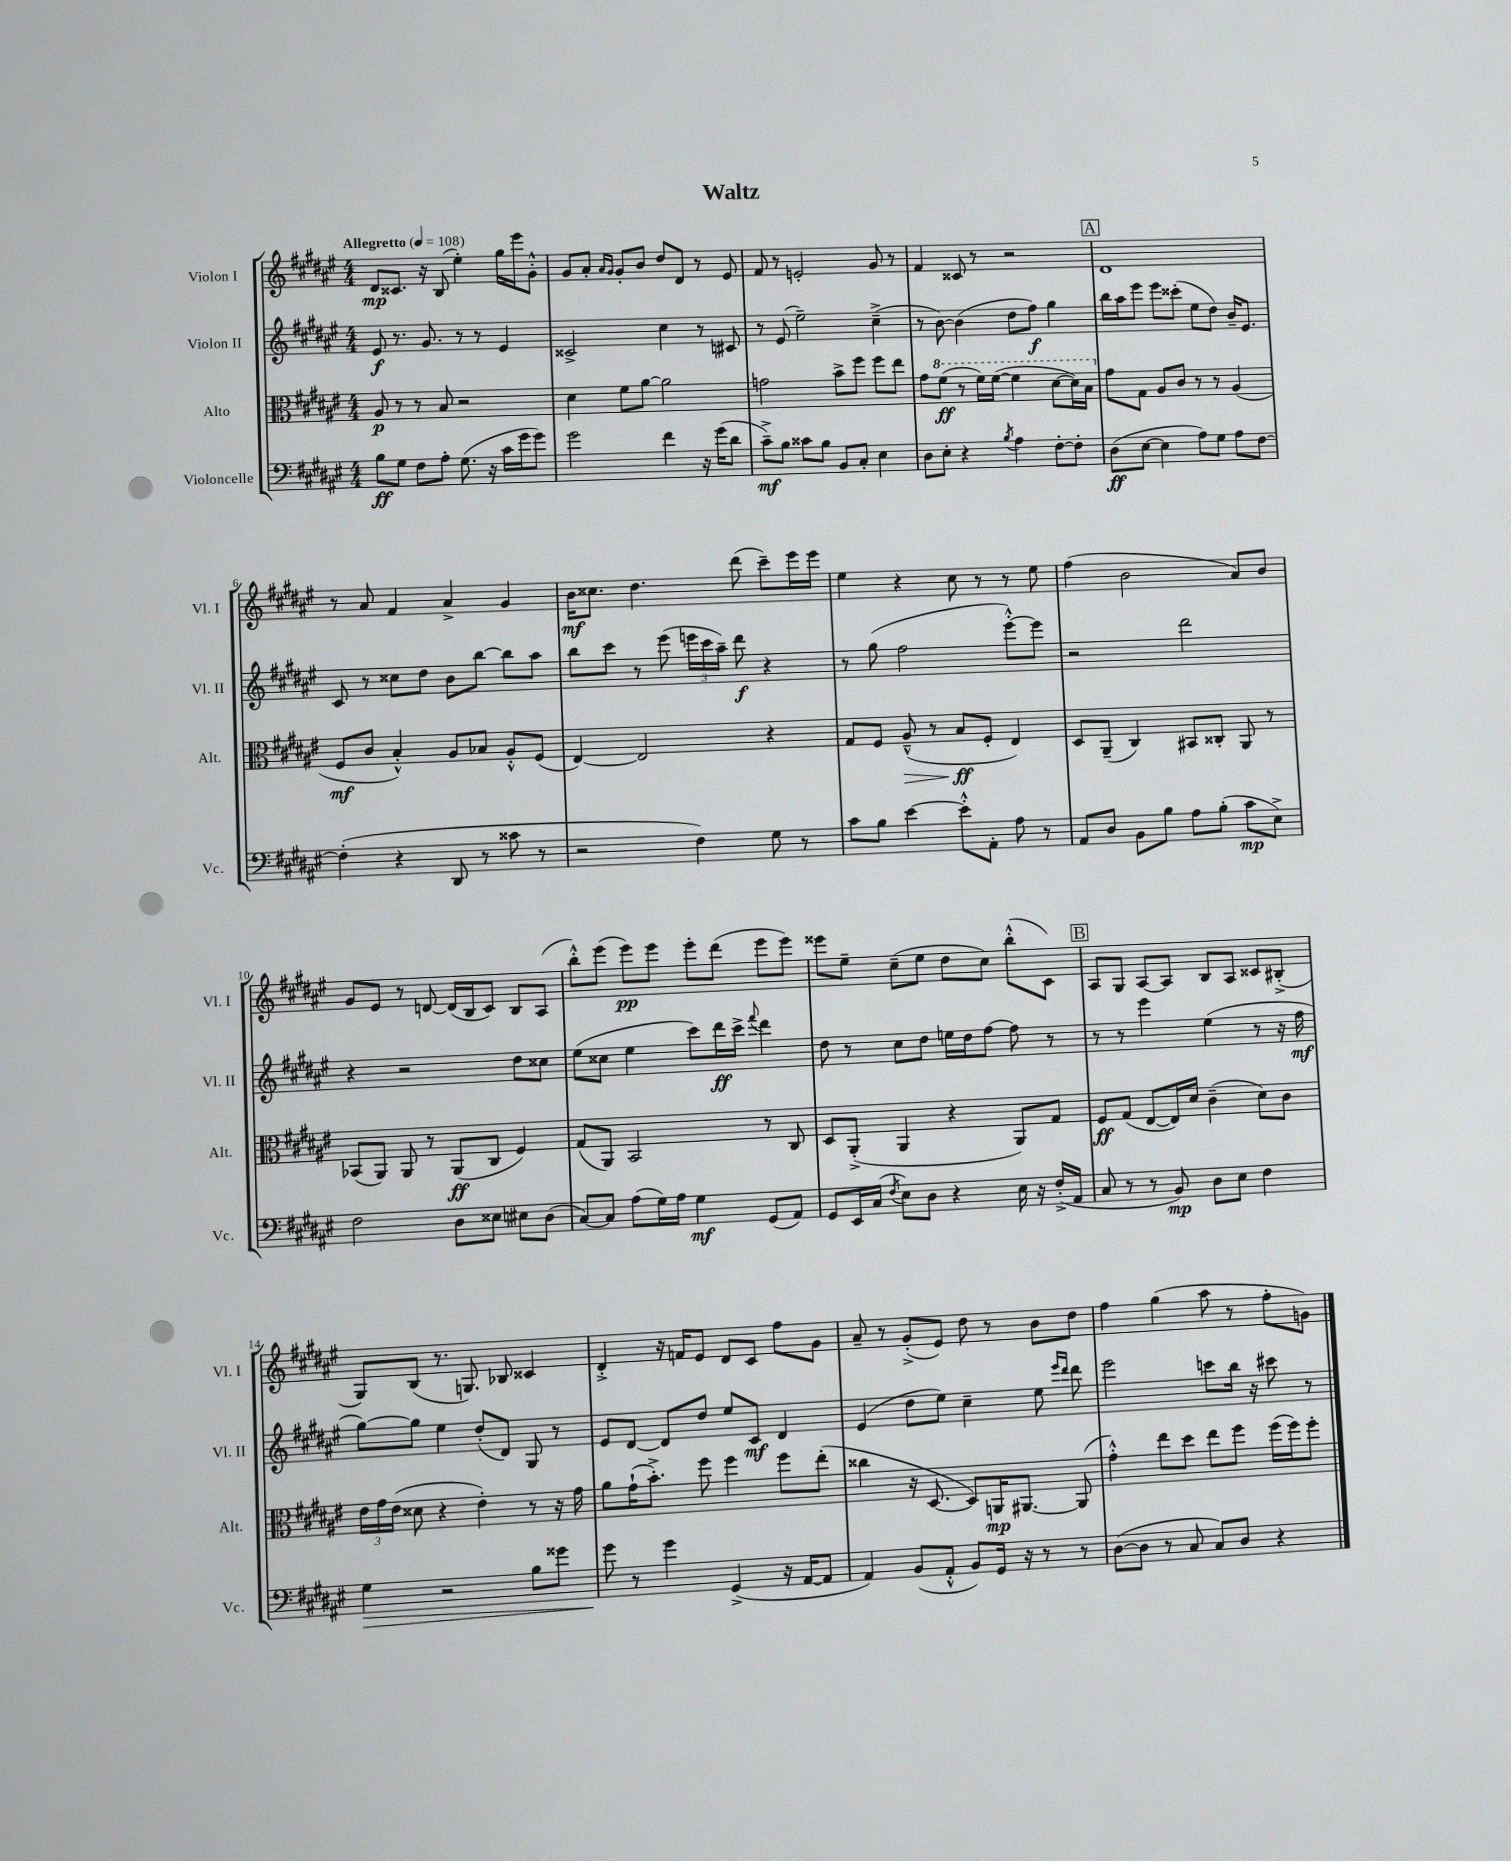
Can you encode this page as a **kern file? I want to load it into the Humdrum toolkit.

**kern	**dynam	**kern	**dynam	**kern	**dynam	**kern	**dynam
*part4	*part4	*part3	*part3	*part2	*part2	*part1	*part1
*staff4	*staff4	*staff3	*staff3	*staff2	*staff2	*staff1	*staff1
*I"Violoncelle	*	*I"Alto	*	*I"Violon II	*	*I"Violon I	*
*I'Vc.	*	*I'Alt.	*	*I'Vl. II	*	*I'Vl. I	*
*clefF4	*	*clefC3	*	*clefG2	*	*clefG2	*
*k[f#c#g#d#a#e#]	*	*k[f#c#g#d#a#e#]	*	*k[f#c#g#d#a#e#]	*	*k[f#c#g#d#a#e#]	*
*M4/4	*	*M4/4	*	*M4/4	*	*M4/4	*
*MM108	*	*MM108	*	*MM108	*	*MM108	*
=1	=1	=1	=1	=1	=1	=1	=1
!	!	!	!	!	!	!LO:TX:a:B:t=Allegretto	!
8B\L	ff	8A#/	p	8e#/	f	8d#/L	mp
8G#\J	.	8r	.	8.r	.	8.c##X/J	.
8F#\L	.	8r	.	.	.	.	.
.	.	.	.	8.g#/	.	16r	.
8A#'\J	.	8B/	.	.	.	(8B/	.
(8.G#\	.	2r	.	8r	.	4ee#'\)	.
.	.	.	.	8r	.	.	.
16r	.	.	.	.	.	.	.
16c#\LL	.	.	.	4e#/	.	16gg#\LL	.
16g#\J	.	.	.	.	.	16eee#\J	.
8g#\J)	.	.	.	.	.	8g#'^^\J	.
=2	=2	=2	=2	=2	=2	=2	=2
2g#\	.	4d#\	.	2c##X^/	.	8g#/L	.
.	.	.	.	.	.	8a#'/J	.
.	.	.	.	.	.	16qqa#/LL	.
.	.	.	.	.	.	16qqg#/JJ	.
.	.	8f#\L	.	.	.	8g#'/L	.
.	.	[8a#\J	.	.	.	8b/J	.
4f#\	.	2a#\]	.	4cc#\	.	8dd#/L	.
.	.	.	.	.	.	8d#/J	.
16r	.	.	.	8r	.	8r	.
(16g#\KL	.	.	.	.	.	.	.
8d#\J	.	.	.	8c#X/	.	8e#/	.
=3	=3	=3	=3	=3	=3	=3	=3
8c#~^\L)	mf	2gn\	.	8r	.	8f#/	.
8B\J	.	.	.	(8e#/	.	8r	.
8c##X\L	.	.	.	2ee#~\)	.	2en'/	.
8B\J	.	.	.	.	.	.	.
8BB/L	.	8b^\L	.	.	.	.	.
8C#'/J	.	8ff#\J	.	.	.	.	.
4E#\	.	8ff#\L	.	(4cc#~^\	.	8g#/	.
.	.	8ee#\J	.	.	.	8r	.
=4	=4	=4	=4	=4	=4	=4	=4
8D#\L	.	8g#\L	.	8r	.	4f#/	.
*	*	*8va	*	*	*	*	*
8E#'\J	.	(8ff#\J	ff	[8b\)	.	.	.
4r	.	8r	.	(4b\]	.	8c##X/	.
.	.	16ff#\LL)	.	.	.	8r	.
.	.	([16ff#\JJ	.	.	.	.	.
8qB/	.	.	.	.	.	.	.
4A#\	.	4ff#\]	.	8dd#\L	.	2r	.
.	.	.	.	8ff#\J)	f	.	.
[8F#'\L	.	[8dd#\L	.	4gg#\	.	.	.
8F#'\J]	.	16dd#\L])	.	.	.	.	.
.	.	16b\JJ	.	.	.	.	.
!!LO:REH:place=s1:t=A
=5	=5	=5	=5	=5	=5	=5	=5
*	*	*X8va	*	*	*	*	*
(8D#\L	ff	8g#\L	.	16bb\LL	.	1d#	.
.	.	.	.	16aa#\J	.	.	.
[8E#\J	.	8G#\J	.	8eee#\J	.	.	.
4E#\]	.	8A#/L	.	8eee#\L	.	.	.
.	.	8c#/J	.	(8ccc##X'\J	.	.	.
8A#\L)	.	8r	.	8ee#\L	.	.	.
8G#\J	.	8r	.	8dd#\J)	.	.	.
8A#\L	.	(4A#/	.	16b~/KL	.	.	.
.	.	.	.	8.e#/J	.	.	.
[8F#\J	.	.	.	.	.	.	.
!!LO:LB:g=z
=6	=6	=6	=6	=6	=6	=6	=6
(4F#'\]	.	8F#/L	mf	8c#/	.	8r	.
.	.	8c#/J	.	8r	.	8a#/	.
4r	.	4B'^^/)	.	8cc##X\L	.	4f#/	.
.	.	.	.	8dd#\J	.	.	.
8DD#/	.	8A#/L	.	8b\L	.	4a#^/	.
8r	.	8B-X/J	.	[8bb\J	.	.	.
8c##X\	.	8A#'^^/L	.	8bb\L]	.	4g#/	.
8r	.	(8F#/J	.	8aa#\J	.	.	.
=7	=7	=7	=7	=7	=7	=7	=7
2r	.	[4E#/)	.	8bb\L	.	16b\KL	mf
.	.	.	.	.	.	8.cc##X\J	.
.	.	.	.	8ccc#\J	.	.	.
.	.	2E#/]	.	8r	.	4.dd#\	.
.	.	.	.	(8eee#\	.	.	.
4F#\)	.	.	.	24eeen\LL	.	.	.
.	.	.	.	24ccc#\	.	.	.
.	.	.	.	24aa#~\JJ)	.	.	.
.	.	.	.	8ddd#\	f	(8ddd#\	.
8G#\	.	4r	.	4r	.	8ccc#~\L)	.
8r	.	.	.	.	.	16eee#\L	.
.	.	.	.	.	.	16eee#\JJ	.
=8	=8	=8	=8	=8	=8	=8	=8
8c#\L	.	8G#/L	.	8r	.	4ee#\	.
8B\J	.	8F#/J	.	(8gg#\	.	.	.
!	!	!	!LO:HP:b	!	!	!	!
[4e#\	.	(8A#~^^/	>	2ff#\	.	4r	.
.	.	8r	.	.	.	.	.
8e#'^^\L]	.	8B/L	ff	.	.	8cc#\	.
8AA#'\J	.	8F#'/J	]	.	.	8r	.
8A#\	.	4E#/)	.	[8eee#'^^\L)	.	8r	.
8r	.	.	.	8eee#\J]	.	8ee#\	.
=9	=9	=9	=9	=9	=9	=9	=9
8AA#/L	.	8D#/L	.	2r	.	(4ff#\	.
8D#/J	.	(8AA#~/J	.	.	.	.	.
8BB\L	.	4C#/)	.	.	.	2b\	.
8B\J	.	.	.	.	.	.	.
8A#\L	.	8BB#X/L	.	2ddd#\	.	.	.
(8B'\J	.	8C##X'/J	.	.	.	.	.
8c#\L	mp	8AA#/	.	.	.	8a#/L)	.
8E#^\J)	.	8r	.	.	.	8b/J	.
!!LO:LB:g=z
=10	=10	=10	=10	=10	=10	=10	=10
2F#\	.	(8BB-X/L	.	4r	.	8g#/L	.
.	.	8AA#/J)	.	.	.	8e#/J	.
.	.	8AA#/	.	2r	.	8r	.
.	.	8r	.	.	.	[8dn/	.
8D#\L	.	(8AA#/L	ff	.	.	(16d/LL]	.
.	.	.	.	.	.	16B/J	.
8E##X\J	.	8C#/J	.	.	.	8c#/J)	.
8E#X\L	.	4F#/)	.	8dd#\L	.	8B/L	.
(8D#\J	.	.	.	8cc##X\J	.	(8A#/J	.
=11	=11	=11	=11	=11	=11	=11	=11
[8C#/L)	.	(8G#/L	.	(8ee#\L	.	8bb'^^\L)	.
8C#/J]	.	8AA#/J)	.	8cc##X\J	.	(8eee#\J	.
(8A#\L	.	2BB/	.	4ee#\	.	8eee#\L)	pp
16G#\L)	.	.	.	.	.	8eee#\J	.
16A#\JJ	.	.	.	.	.	.	.
4G#\	mf	.	.	8ccc#\L)	.	8eee#'\L	.
.	.	.	.	16ddd#\L	ff	(8ddd#\J	.
.	.	.	.	16ccc#^\JJ	.	.	.
.	.	.	.	8qqfff#/	.	.	.
(8GG#/L	.	8r	.	4ddd#\	.	8eee#\L	.
8AA#/J)	.	8C#/	.	.	.	8eee#\J)	.
=12	=12	=12	=12	=12	=12	=12	=12
8GG#/L	.	8D#/L	.	8dd#\	.	8eee##X\L	.
16EE#/L	.	(8AA#'^/J	.	8r	.	8ee#~\J	.
(16C#/JJ	.	.	.	.	.	.	.
8qF#/	.	.	.	.	.	.	.
8E#\L)	.	4AA#/	.	8cc#\L	.	(8cc#~\L	.
8D#\J	.	.	.	8dd#\J	.	8ee#\J	.
4r	.	4r	.	16een\LL	.	8dd#\L	.
.	.	.	.	16dd#\J	.	.	.
.	.	.	.	[8ff#\J	.	8cc#\J)	.
16E#\	.	8AA#/L)	.	8ff#\]	.	(8bb'^^\L	.
16r	.	.	.	.	.	.	.
(16F#'^/LL	.	8G#/J	.	8r	.	8c#\J)	.
16AA#/JJ	.	.	.	.	.	.	.
!!LO:REH:place=s1:t=B
=13	=13	=13	=13	=13	=13	=13	=13
8C#/	.	8F#/L	ff	8r	.	8A#/L	.
8r	.	(8G#/J	.	8r	.	8G#/J	.
8r	.	[8E#/L	.	4eee#\	.	[8A#/L	.
8BB/)	mp	16E#/L])	.	.	.	8A#/J]	.
.	.	16d#/JJ	.	.	.	.	.
8D#\L	.	(4c#~\	.	(4ee#\	.	8B/L	.
8E#\J	.	.	.	.	.	8A#/J	.
4F#\	.	8d#\L)	.	8r	.	8c##X/L	.
.	.	8c#\J	.	16r	.	(8B#X'^/J	.
.	.	.	.	16ff#\	mf	.	.
!!LO:LB:g=z
=14	=14	=14	=14	=14	=14	=14	=14
!	!LO:HP:b	!	!	!	!	!	!
4G#\	>	24e#\LL	.	[8gg#\L)	.	8G#/L)	.
.	.	24g#\	.	.	.	.	.
.	.	(24e#\JJ	.	.	.	.	.
.	.	8d##X\	.	8gg#\J]	.	(8B/J	.
2r	.	4r	.	4ee#\	.	8.r	.
.	.	.	.	.	.	8.Gn/)	.
.	.	4e#'\)	.	(8dd#'/L	.	.	.
.	.	.	.	8d#/J)	.	8B-X/	.
8B\L	.	8r	.	8G#/	.	4c##X/	.
8g##X\J	.	16r	.	8r	.	.	.
.	.	16g#\	.	.	.	.	.
=15	=15	=15	=15	=15	=15	=15	=15
8g#\	.	8a#\L	.	8e#/L	.	4d#'^/	.
8r	]	(16g#`\K	.	[8d#/J	.	.	.
.	.	8.b'^\J)	.	.	.	.	.
4g#\	.	.	.	8d#/L]	.	16r	.
.	.	.	.	.	.	16fn/KL	.
.	.	8ff#\	.	8dd#/J	.	8e#/J	.
(4GG#^/	.	4ff#\	.	8ee#/L	.	8d#/L	.
.	.	.	.	8c#/J	mf	8c#/J	.
16r	.	8ff#\L	.	4d#/	.	8ff#\L	.
[16AA#/KL	.	.	.	.	.	.	.
8AA#/J]	.	(8ee#'\J	.	.	.	8g#\J	.
=16	=16	=16	=16	=16	=16	=16	=16
4AA#/)	.	4cc##X\	.	(4e#/	.	8a#~/	.
.	.	.	.	.	.	8r	.
(8BB/L	.	16r	.	8dd#\L	.	(8g#'^/L	.
.	.	[8.D#/	.	.	.	.	.
8AA#'^^/J	.	.	.	8ee#\J)	.	8e#/J)	.
8BB/L)	.	8D#/L])	.	4cc#~\	.	8dd#\	.
16GG#/Jk	.	16AAn/K	mp	.	.	8r	.
16r	.	[8.AA#X/J	.	.	.	.	.
8r	.	.	.	8ee#\	.	8b\L	.
.	.	.	.	16qqeee#/LL	.	.	.
.	.	.	.	16qqddd#/JJ	.	.	.
8r	.	(8AA#/]	.	8ddd#\	.	8dd#\J	.
=17	=17	=17	=17	=17	=17	=17	=17
([8D#\L	.	4g#'^^\)	.	2eee#\	.	4ff#\	.
8D#\J]	.	.	.	.	.	.	.
8r	.	8ee#\L	.	.	.	(4gg#\	.
8C#/	.	8dd#\J	.	.	.	.	.
8C#/L)	.	8ee#\L	.	8cccn\L	.	8aa#\	.
8D#/J	.	8ff#\J	.	16bb\Jk	.	8r	.
.	.	.	.	16r	.	.	.
4r	.	(16ff#\LL	.	8ccc#X\	.	8ff#'\L	.
.	.	16ff#\J)	.	.	.	.	.
.	.	8ff#'\J	.	8r	.	8gn\J)	.
==	==	==	==	==	==	==	==
*-	*-	*-	*-	*-	*-	*-	*-
